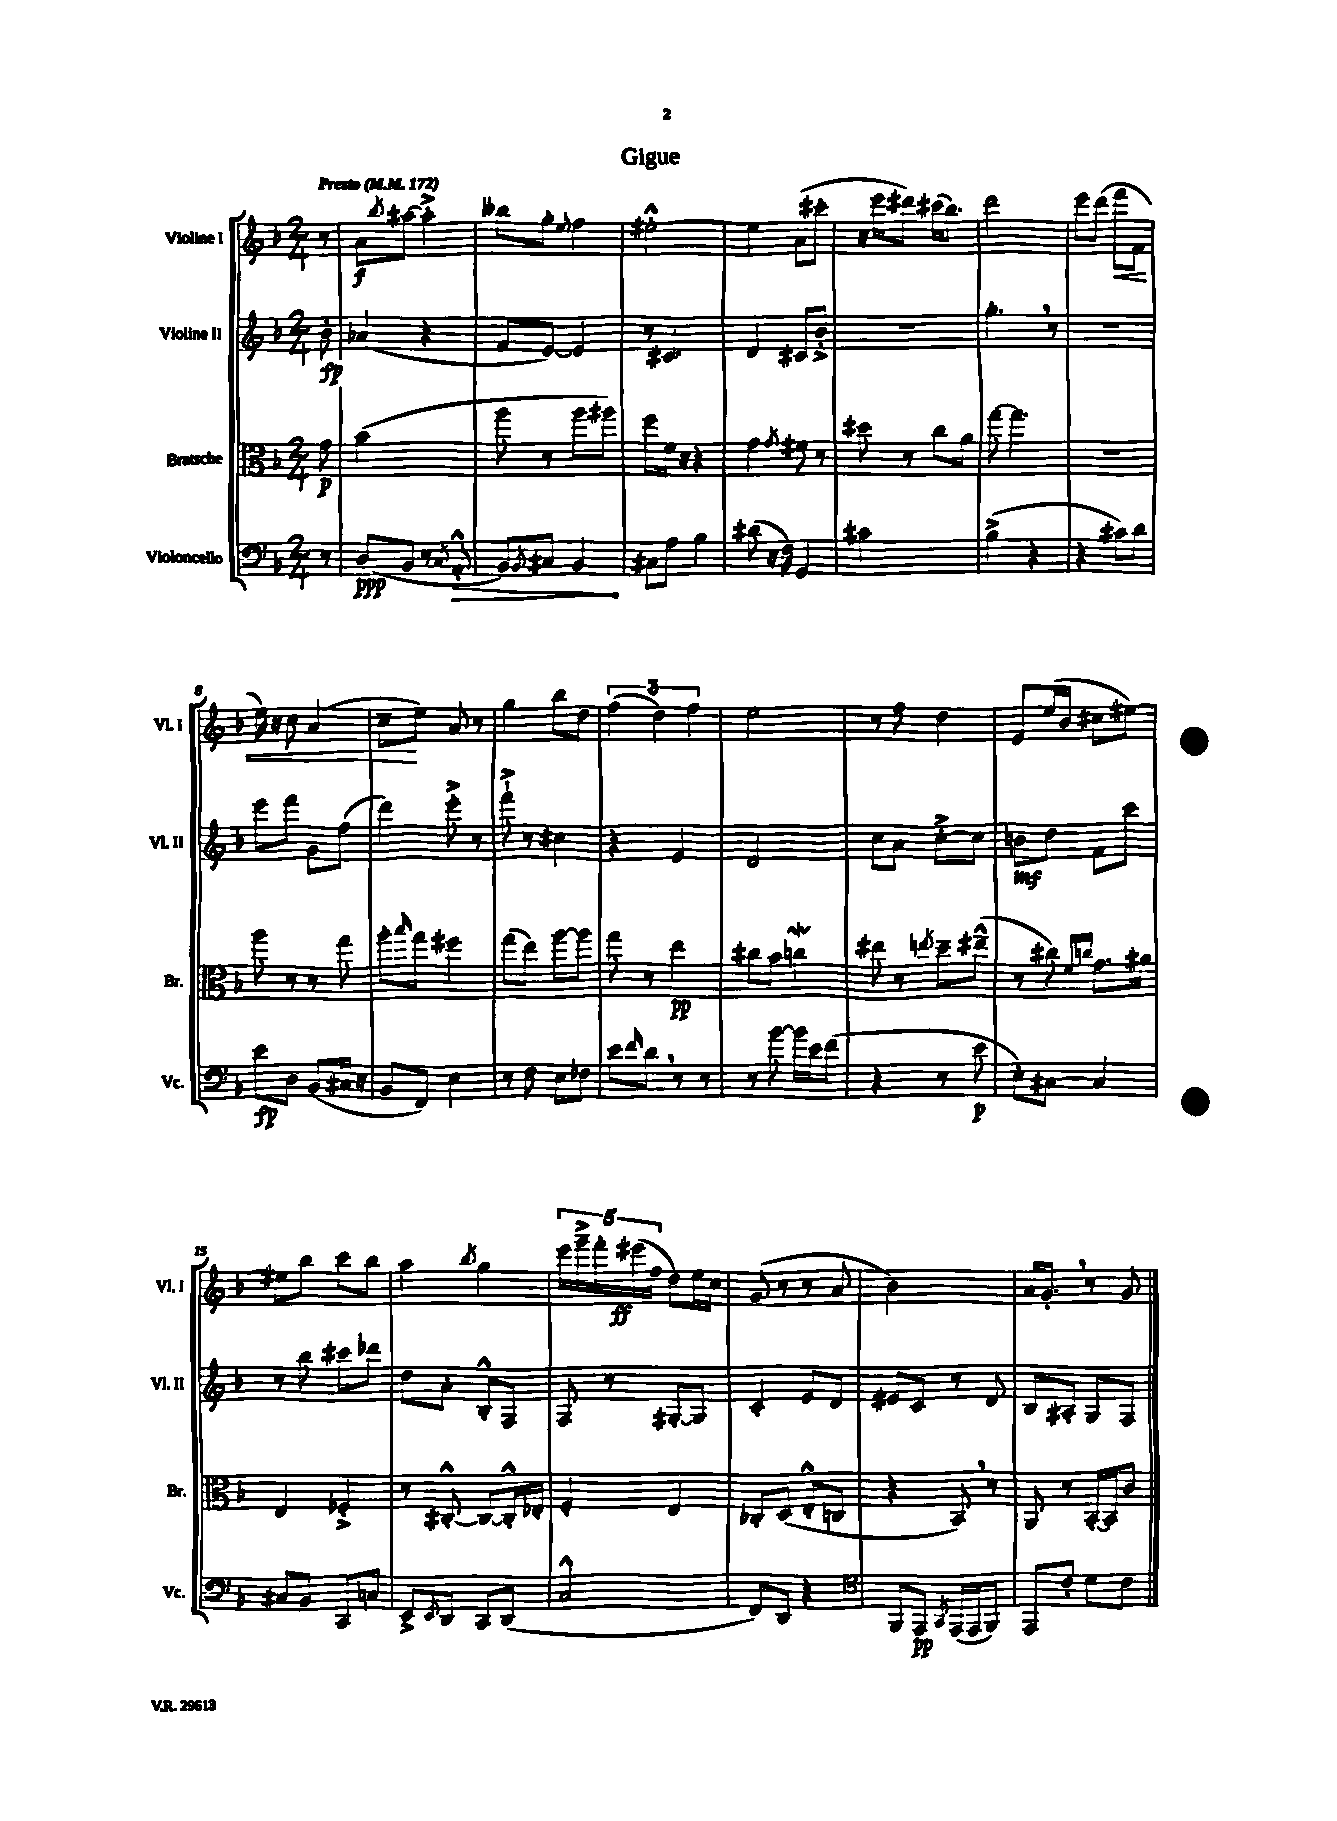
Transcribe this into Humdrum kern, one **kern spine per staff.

**kern	**dynam	**kern	**dynam	**kern	**dynam	**kern	**dynam
*part4	*part4	*part3	*part3	*part2	*part2	*part1	*part1
*staff4	*staff4	*staff3	*staff3	*staff2	*staff2	*staff1	*staff1
*I"Violoncello	*	*I"Bratsche	*	*I"Violine II	*	*I"Violine I	*
*I'Vc.	*	*I'Br.	*	*I'Vl. II	*	*I'Vl. I	*
*clefF4	*	*clefC3	*	*clefG2	*	*clefG2	*
*k[b-]	*	*k[b-]	*	*k[b-]	*	*k[b-]	*
*M2/4	*	*M2/4	*	*M2/4	*	*M2/4	*
*MM172	*	*MM172	*	*MM172	*	*MM172	*
=	=	=	=	=	=	=	=
!	!	!	!	!	!	!LO:TX:a:B:t=Presto	!
8r	.	8g\	p	8b-'\	fp	8r	.
=1	=1	=1	=1	=1	=1	=1	=1
(8D/L	ppp	(2b-\	.	(4a-X/	.	8a\L	f
.	.	.	.	.	.	8qbb-/	.
8BB-/J	.	.	.	.	.	[8aa#X\J	.
8r	.	.	.	4r	.	4aa#'^\]	.
8qC/	.	.	.	.	.	.	.
!	!LO:HP:b	!	!	!	!	!	!
8AA'^^/	>	.	.	.	.	.	.
=2	=2	=2	=2	=2	=2	=2	=2
8BB-/L)	.	8aa\	.	8f/L	.	8bb--X\L	.
8qBB-/	.	.	.	.	.	.	.
8C#X/J	.	8r	.	[8e/J)	.	8gg'\J	.
.	.	.	.	.	.	8qqee/	.
4BB-/	.	8aa\L	.	4e/]	.	4ff\	.
.	.	8aa#X\J)	.	.	.	.	.
.	]	.	.	.	.	.	.
=3	=3	=3	=3	=3	=3	=3	=3
8C#X\L	.	8ff\L	.	8r	.	[2ee#X'^^\	.
8A\J	.	16f\Jk	.	4.c#X/	.	.	.
.	.	16r	.	.	.	.	.
4B-\	.	4r	.	.	.	.	.
=4	=4	=4	=4	=4	=4	=4	=4
(8d#X\	.	4g\	.	4d/	.	4ee#\]	.
16r	.	.	.	.	.	.	.
16F\)	.	.	.	.	.	.	.
.	.	8qg/	.	.	.	.	.
4GG/	.	8f#X\	.	8c#X/L	.	(8a\L	.
.	.	8r	.	8b-'^/J	.	8ccc#X'\J	.
=5	=5	=5	=5	=5	=5	=5	=5
2c#X\	.	8dd#X\	.	2r	.	16r	.
.	.	.	.	.	.	16eee\KL	.
.	.	8r	.	.	.	8ddd#X\J)	.
.	.	8cc\L	.	.	.	(16ccc#X\KL	.
.	.	.	.	.	.	8.bb-\J)	.
.	.	8a\J	.	.	.	.	.
=6	=6	=6	=6	=6	=6	=6	=6
(4B-^\	.	[8gg\	.	4.gg',\	.	2ddd\	.
.	.	4.gg\]	.	.	.	.	.
4r	.	.	.	.	.	.	.
.	.	.	.	8r	.	.	.
=7	=7	=7	=7	=7	=7	=7	=7
4r	.	2r	.	2r	.	8eee\L	.
.	.	.	.	.	.	(8ddd\J	.
!	!	!	!	!	!	!	!LO:HP:b
8c#X\L)	.	.	.	.	.	8fff\L	<
8d\J	.	.	.	.	.	8f\J	.
!!LO:LB:g=z
=8	=8	=8	=8	=8	=8	=8	=8
8e\L	fp	8aa\	.	8eee\L	.	16ee\)	.
.	.	.	.	.	.	16r	.
8D\J	.	8r	.	8fff\J	.	8cc\	.
(8BB-/L	.	8r	.	8g\L	.	(4a/	.
16C#X/Jk	.	8gg\	.	(8ff\J	.	.	.
16r	.	.	.	.	.	.	.
=9	=9	=9	=9	=9	=9	=9	=9
8BB-/L	.	8aa'\L	.	4ddd\)	.	8cc~\L	.
.	.	16qqbb-/	.	.	.	.	.
8FF/J)	.	8gg\J	.	.	.	8ee\J)	[
4E\	.	4ff#X\	.	8eee'^\	.	8a/	.
.	.	.	.	8r	.	8r	.
=10	=10	=10	=10	=10	=10	=10	=10
8r	.	(8gg\L	.	8fff`^\	.	4gg\	.
8F\	.	8ee\J)	.	8r	.	.	.
8E\L	.	[8aa\L	.	4cc#X\	.	8bb-\L	.
8F-X\J	.	8aa\J]	.	.	.	8dd\J	.
=11	=11	=11	=11	=11	=11	=11	=11
8e\L	.	8gg\	.	4r	.	(6ff\	.
16qqf/	.	.	.	.	.	.	.
8d,\J	.	8r	.	.	.	.	.
.	.	.	.	.	.	6dd\)	.
8r	.	4ee\	pp	4e/	.	.	.
.	.	.	.	.	.	6ff\	.
8r	.	.	.	.	.	.	.
=12	=12	=12	=12	=12	=12	=12	=12
8r	.	8cc#X\L	.	2d/	.	2ee\	.
[8b-\	.	8b-\J	.	.	.	.	.
16b-\LL]	.	4ccnW\	.	.	.	.	.
16e\J	.	.	.	.	.	.	.
(8f\J	.	.	.	.	.	.	.
=13	=13	=13	=13	=13	=13	=13	=13
4r	.	8ee#X\	.	8cc\L	.	8r	.
.	.	8r	.	8a\J	.	8ff\	.
.	.	8qeen/	.	.	.	.	.
8r	.	8dd~\L	.	[8cc'^\L	.	4dd\	.
8e\	p	(8ee#X~^^\J	.	8cc\J]	.	.	.
=14	=14	=14	=14	=14	=14	=14	=14
8E'\L)	.	8r	.	8bn\L	mf	8e/L	.
[8C#X\J	.	8cc#X\)	.	8dd\J	.	(16ee/L	.
.	.	.	.	.	.	16b-/JJ	.
.	.	16qqf/LL	.	.	.	.	.
.	.	16qqccn/JJ	.	.	.	.	.
4C#/]	.	8.g\L	.	8f\L	.	8cc#X\L	.
.	.	.	.	8ccc\J	.	[8ee#X\J)	.
.	.	16a#X\Jk	.	.	.	.	.
!!LO:LB:g=z
=15	=15	=15	=15	=15	=15	=15	=15
8C#X/L	.	4E/	.	8r	.	8ee#X\L]	.
8BB-/J	.	.	.	8bb-\	.	8bb-\J	.
8CC/L	.	4F-X'^/	.	8ccc#X\L	.	8ccc\L	.
8Cn/J	.	.	.	8ddd-X\J	.	8bb-\J	.
=16	=16	=16	=16	=16	=16	=16	=16
8EE^/L	.	8r	.	8dd\L	.	4aa\	.
8qEE/	.	.	.	.	.	.	.
8DD/J	.	[8C#X'^^/	.	8a'\J	.	.	.
.	.	.	.	.	.	8qbb-/	.
8CC/L	.	8C#/L_	.	8B-'^^/L	.	4gg\	.
(8DD/J	.	16C#'^^/L]	.	8F/J	.	.	.
.	.	16E-X'/JJ	.	.	.	.	.
=17	=17	=17	=17	=17	=17	=17	=17
2C^^/	.	4F'/	.	8F/	.	20eee\LL	.
.	.	.	.	.	.	20ggg~^\	.
.	.	.	.	.	.	20fff'\	.
.	.	.	.	8r	.	.	.
.	.	.	.	.	.	(20eee#X\	ff
.	.	.	.	.	.	20ff\JJ	.
.	.	4E/	.	[8G#X'/L	.	8dd\L)	.
.	.	.	.	8G#/J]	.	16ee\L	.
.	.	.	.	.	.	16cc\JJ	.
=18	=18	=18	=18	=18	=18	=18	=18
8FF/L)	.	8C-X'/L	.	4c'/	.	(8g/	.
8DD/J	.	(8D/J	.	.	.	8r	.
4r	.	8E'^^/L	.	8e/L	.	8r	.
.	.	8Cn/J	.	8d/J	.	8a/	.
=19	=19	=19	=19	=19	=19	=19	=19
*clefC4	*	*	*	*	*	*	*
8FF/L	.	4r	.	8e#X/L	.	2b-\)	.
8EE/J	pp	.	.	8c/J	.	.	.
8qGG/	.	.	.	.	.	.	.
(16EE/LL	.	8BB-,/)	.	8r	.	.	.
16EE/J	.	.	.	.	.	.	.
8FF/J)	.	8r	.	8d/	.	.	.
=20	=20	=20	=20	=20	=20	=20	=20
8EE/L	.	8AA/	.	8B-/L	.	16a/KL	.
.	.	.	.	.	.	8.g',/J	.
8c'/J	.	8r	.	8A#X'/J	.	.	.
8d\L	.	[16BB-'/LL	.	8G/L	.	8r	.
.	.	16BB-/J]	.	.	.	.	.
8c\J	.	8c/J	.	8F/J	.	8g/	.
==	==	==	==	==	==	==	==
*-	*-	*-	*-	*-	*-	*-	*-
